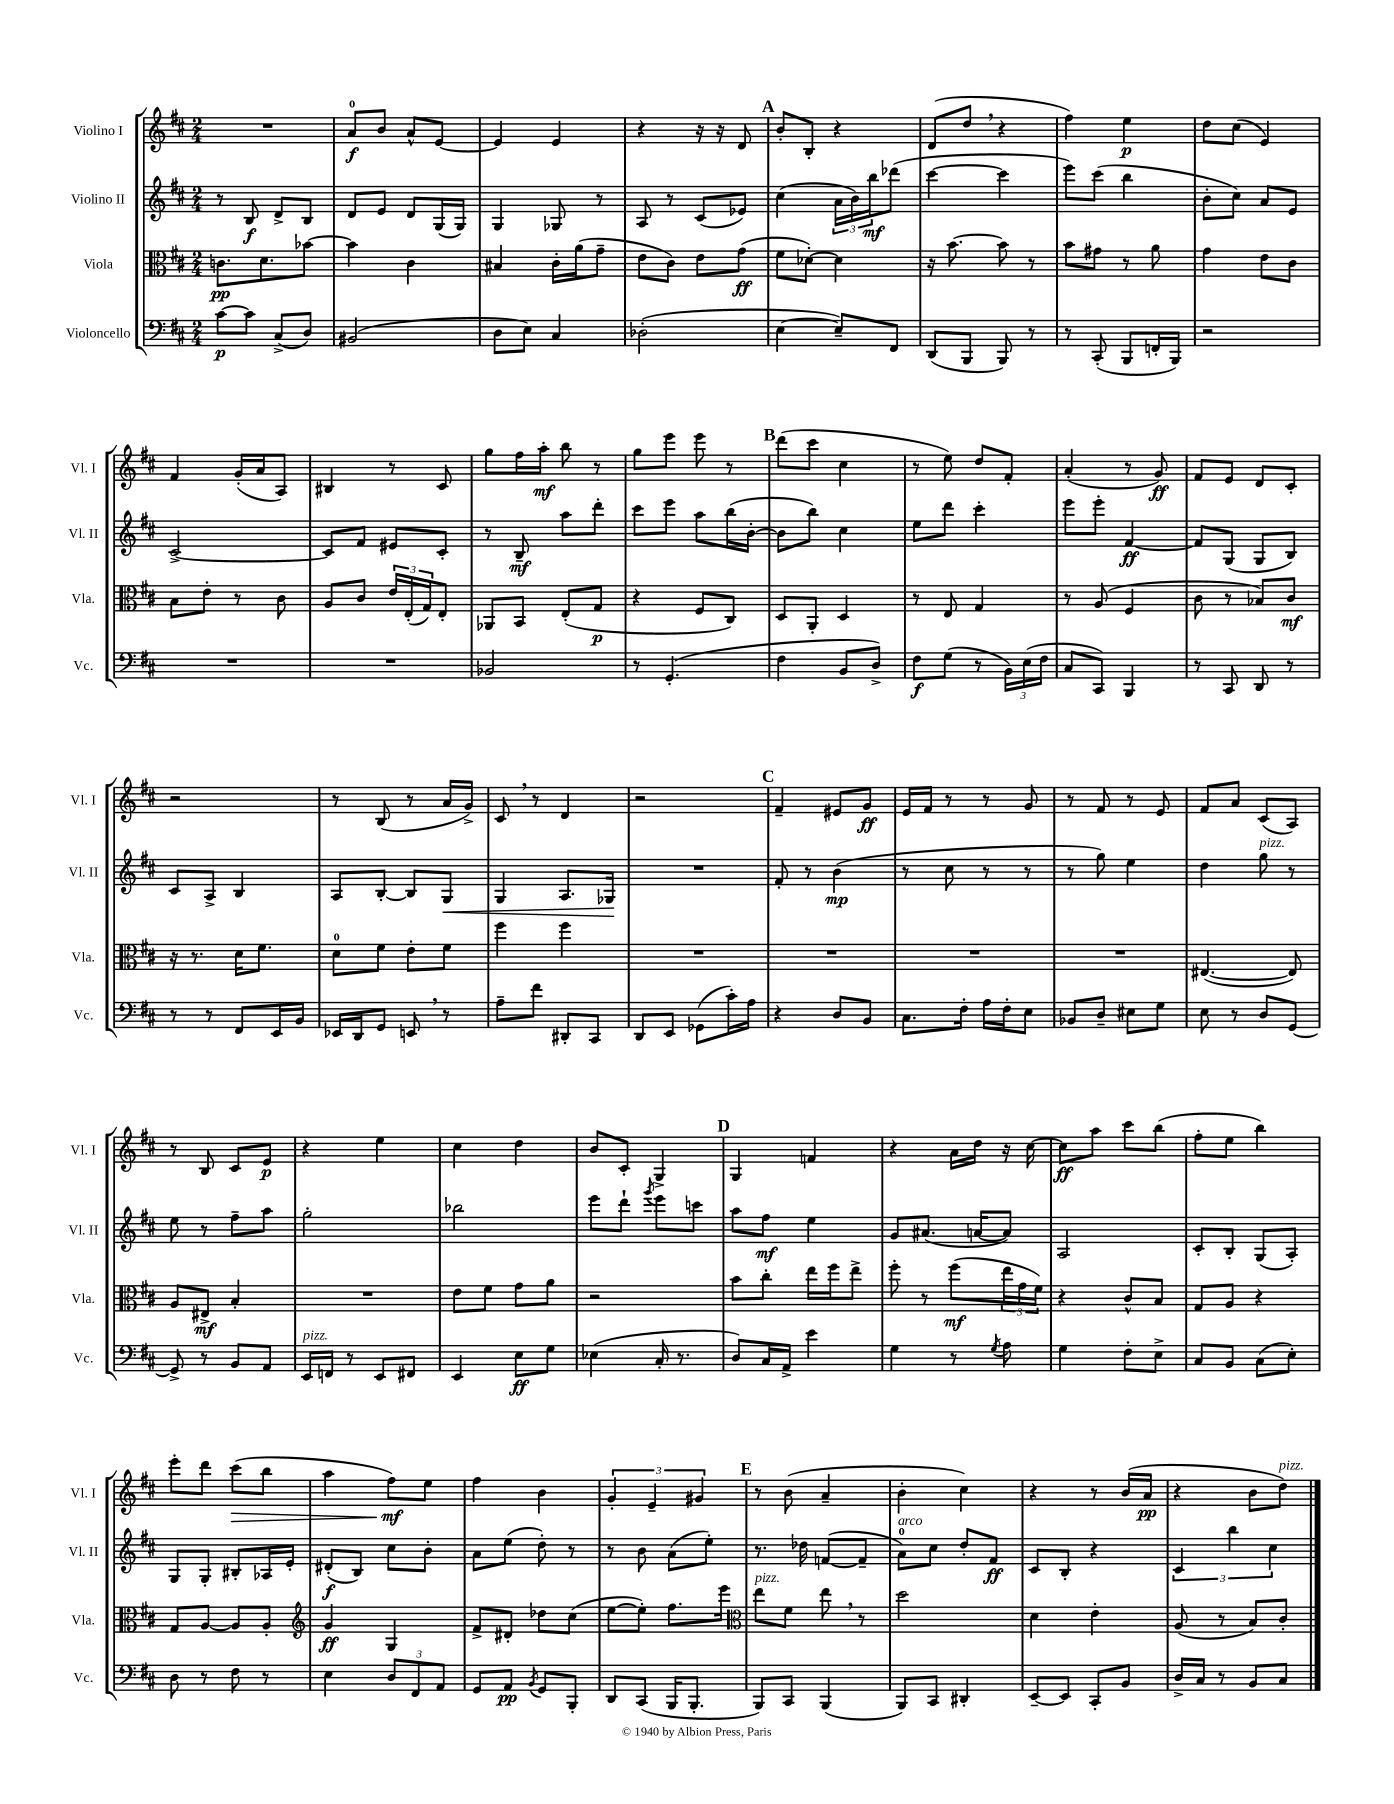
<<
\new StaffGroup <<
\new Staff = "s0" \with { instrumentName = "Violino I" shortInstrumentName = "Vl. I" } {
    \clef treble \key d \major \numericTimeSignature \time 2/4
    R2 |
    a'8-0\f b'8 a'8-^ e'8~ |
    e'4 e'4 |
    r4 r16 r16 d'8 |
    \mark \markup { \bold "A" } b'8-. b8-. r4 |
    d'8( d''8 \breathe r4 |
    fis''4) e''4\p |
    d''8 cis''8( e'4) |
    fis'4 g'16-.( a'16 a8) |
    bis4 r8 cis'8 |
    g''8 fis''16 a''16-.\mf b''8 r8 |
    g''8 e'''8 e'''8 r8 |
    \mark \markup { \bold "B" } d'''8( cis'''8 cis''4 |
    r8 e''8) d''8 fis'8-. |
    a'4-.( r8 g'8\ff) |
    fis'8 e'8 d'8 cis'8-. |
    r2 |
    r8 b8( r8 a'16 g'16->) |
    cis'8 \breathe r8 d'4 |
    r2 |
    \mark \markup { \bold "C" } fis'4-- eis'8 g'8\ff |
    e'16 fis'16 r8 r8 g'8 |
    r8 fis'8 r8 e'8 |
    fis'8 a'8 cis'8( a8) |
    r8 b8 cis'8 e'8\p |
    r4 e''4 |
    cis''4 d''4 |
    b'8 cis'8-. g4-> |
    \mark \markup { \bold "D" } g4 f'4 |
    r4 a'16 d''16 r16 cis''16~ |
    cis''8\ff a''8 cis'''8 b''8( |
    fis''8-. e''8 b''4) |
    e'''8-. d'''8 cis'''8\>( b''8 |
    a''4 fis''8\mf\!) e''8 |
    fis''4 b'4 |
    \tuplet 3/2 { g'4-. e'4-- gis'4 } |
    \mark \markup { \bold "E" } r8 b'8( a'4-- |
    b'4-. cis''4) |
    r4 r8 b'16( a'16\pp |
    r4 b'8 d''8^\markup { \italic "pizz." }) \bar "|." |
}
\new Staff = "s1" \with { instrumentName = "Violino II" shortInstrumentName = "Vl. II" } {
    \clef treble \key d \major \numericTimeSignature \time 2/4
    r8 b8\f d'8-> b8 |
    d'8 e'8 d'8 g16( g16) |
    g4 ges8 r8 |
    a8 r8 cis'8( ees'8) |
    \mark \markup { \bold "A" } cis''4( \tuplet 3/2 { a'16 b'16) b''16\mf } des'''8( |
    cis'''4~ cis'''4 |
    e'''8) cis'''8( b''4 |
    b'8-. cis''8) a'8 e'8 |
    cis'2~-> |
    cis'8 fis'8 eis'8 cis'8-. |
    r8 b8--\mf a''8 d'''8-. |
    cis'''8 e'''8 a''8 b''16( b'16~-. |
    \mark \markup { \bold "B" } b'8 b''8) cis''4 |
    e''8 d'''8 cis'''4-. |
    e'''8 e'''8-. fis'4~\ff |
    fis'8 g8( g8 b8) |
    cis'8 a8-> b4 |
    a8 b8~-. b8 g8\< |
    g4 a8. ges16\! |
    R2 |
    \mark \markup { \bold "C" } fis'8-. r8 b'4\mp( |
    r8 cis''8 r8 r8 |
    r8 g''8) e''4 |
    d''4 g''8^\markup { \italic "pizz." } r8 |
    e''8 r8 fis''8-- a''8 |
    g''2-. |
    bes''2 |
    e'''8 d'''8-! \acciaccatura { g'''8 } e'''8 c'''8 |
    \mark \markup { \bold "D" } a''8 fis''8\mf e''4 |
    g'8 ais'8.( a'16~ a'8) |
    a2 |
    cis'8-. b8-. g8( a8-.) |
    g8 g8-. bis8-. aes16 e'16-. |
    dis'8-.\f( b8) cis''8 b'8-. |
    a'8 e''8( d''8-.) r8 |
    r8 b'8 a'8( e''8-.) |
    \mark \markup { \bold "E" } r8. des''16 f'8~( f'8-- |
    a'8-0^\markup { \italic "arco" }) cis''8 d''8-. fis'8\ff |
    cis'8 b8-. r4 |
    \tuplet 3/2 { cis'4 b''4 cis''4 } \bar "|." |
}
\new Staff = "s2" \with { instrumentName = "Viola" shortInstrumentName = "Vla." } {
    \clef alto \key d \major \numericTimeSignature \time 2/4
    c'8.\pp d'8. bes'8~ |
    bes'4 cis'4 |
    bis4 cis'16-. a'16( g'8-- |
    e'8 cis'8) e'8 g'8\ff( |
    \mark \markup { \bold "A" } fis'8 des'8~-.) des'4 |
    r16 b'8.~ b'8 r8 |
    b'8 gis'8 r8 a'8 |
    g'4 e'8 cis'8 |
    b8 e'8-. r8 cis'8 |
    a8 cis'8 \tuplet 3/2 { e'16 e16-.( g16) } e8-. |
    aes,8 b,8 e8-.( g8\p |
    r4 fis8 cis8) |
    \mark \markup { \bold "B" } d8 a,8-. d4 |
    r8 e8 g4 |
    r8 a8( fis4 |
    cis'8 r8 bes8) cis'8\mf |
    r16 r8. d'16 fis'8. |
    d'8-0 fis'8 e'8-. fis'8 |
    fis''4 fis''4 |
    R2 |
    \mark \markup { \bold "C" } R2 |
    R2 |
    R2 |
    eis4.~( eis8) |
    a8 eis8->\mf b4-. |
    R2 |
    e'8 fis'8 g'8 a'8 |
    r2 |
    \mark \markup { \bold "D" } b'8 cis''8-. e''16 fis''16 e''8-> |
    fis''8-. r8 fis''8\mf( \tuplet 3/2 { e''16 g'16 fis'16) } |
    r4 cis'8-^ b8 |
    g8 a8 r4 |
    g8 a8~ a8 a8-. |
    \clef treble g'4\ff g4 |
    fis'8-> dis'8-. des''8 cis''8( |
    e''8~ e''8-.) fis''8. e'''16 |
    \mark \markup { \bold "E" } \clef alto e''8^\markup { \italic "pizz." } fis'8 e''8 \breathe r8 |
    d''2 |
    d'4 e'4-. |
    a8( r8 b8) cis'8-. \bar "|." |
}
\new Staff = "s3" \with { instrumentName = "Violoncello" shortInstrumentName = "Vc." } {
    \clef bass \key d \major \numericTimeSignature \time 2/4
    cis'8~\p cis'8 cis8->( d8) |
    bis,2( |
    d8 e8) cis4 |
    des2-.( |
    \mark \markup { \bold "A" } e4~ e8--) fis,8 |
    d,8( b,,8 b,,8) r8 |
    r8 cis,8-.( b,,8 f,16-. b,,16) |
    r2 |
    R2 |
    R2 |
    bes,2 |
    r8 g,4.-.( |
    \mark \markup { \bold "B" } fis4 b,8 d8->) |
    fis8\f g8( r8 \tuplet 3/2 { b,16) e16( fis16 } |
    cis8 cis,8) b,,4 |
    r8 cis,8 d,8 r8 |
    r8 r8 fis,8 e,16 b,16 |
    ees,16 d,16 g,8 e,8 \breathe r8 |
    a8-- fis'8 dis,8-. cis,8 |
    d,8 e,8 ges,8( cis'16-.) a16 |
    \mark \markup { \bold "C" } r4 d8 b,8 |
    cis8. fis16-. a16 fis16-. e8 |
    bes,8 d8-- eis8 g8 |
    e8 r8 d8 g,8~ |
    g,8-> r8 b,8 a,8 |
    e,16^\markup { \italic "pizz." } f,16 r8 e,8 fis,8 |
    e,4 e8\ff g8 |
    ees4( cis16-. r8. |
    \mark \markup { \bold "D" } d8) cis16 a,16-> e'4 |
    g4 r8 \acciaccatura { g8 } a8 |
    g4 fis8-. e8-> |
    cis8 b,8 cis8( e8-.) |
    d8 r8 fis8 r8 |
    e4 \tuplet 3/2 { d8 fis,8 a,8 } |
    g,8 a,8\pp \acciaccatura { b,8 } g,8 b,,8-. |
    d,8 cis,8( b,,16 b,,8.-. |
    \mark \markup { \bold "E" } b,,8) cis,8 b,,4( |
    b,,8) cis,8 dis,4-. |
    e,8~-- e,8 cis,8-. b,8 |
    d16-> cis16 r8 b,8 cis8 \bar "|." |
}
>>
>>
\layout { \context { \Score \remove "Bar_number_engraver" } }
